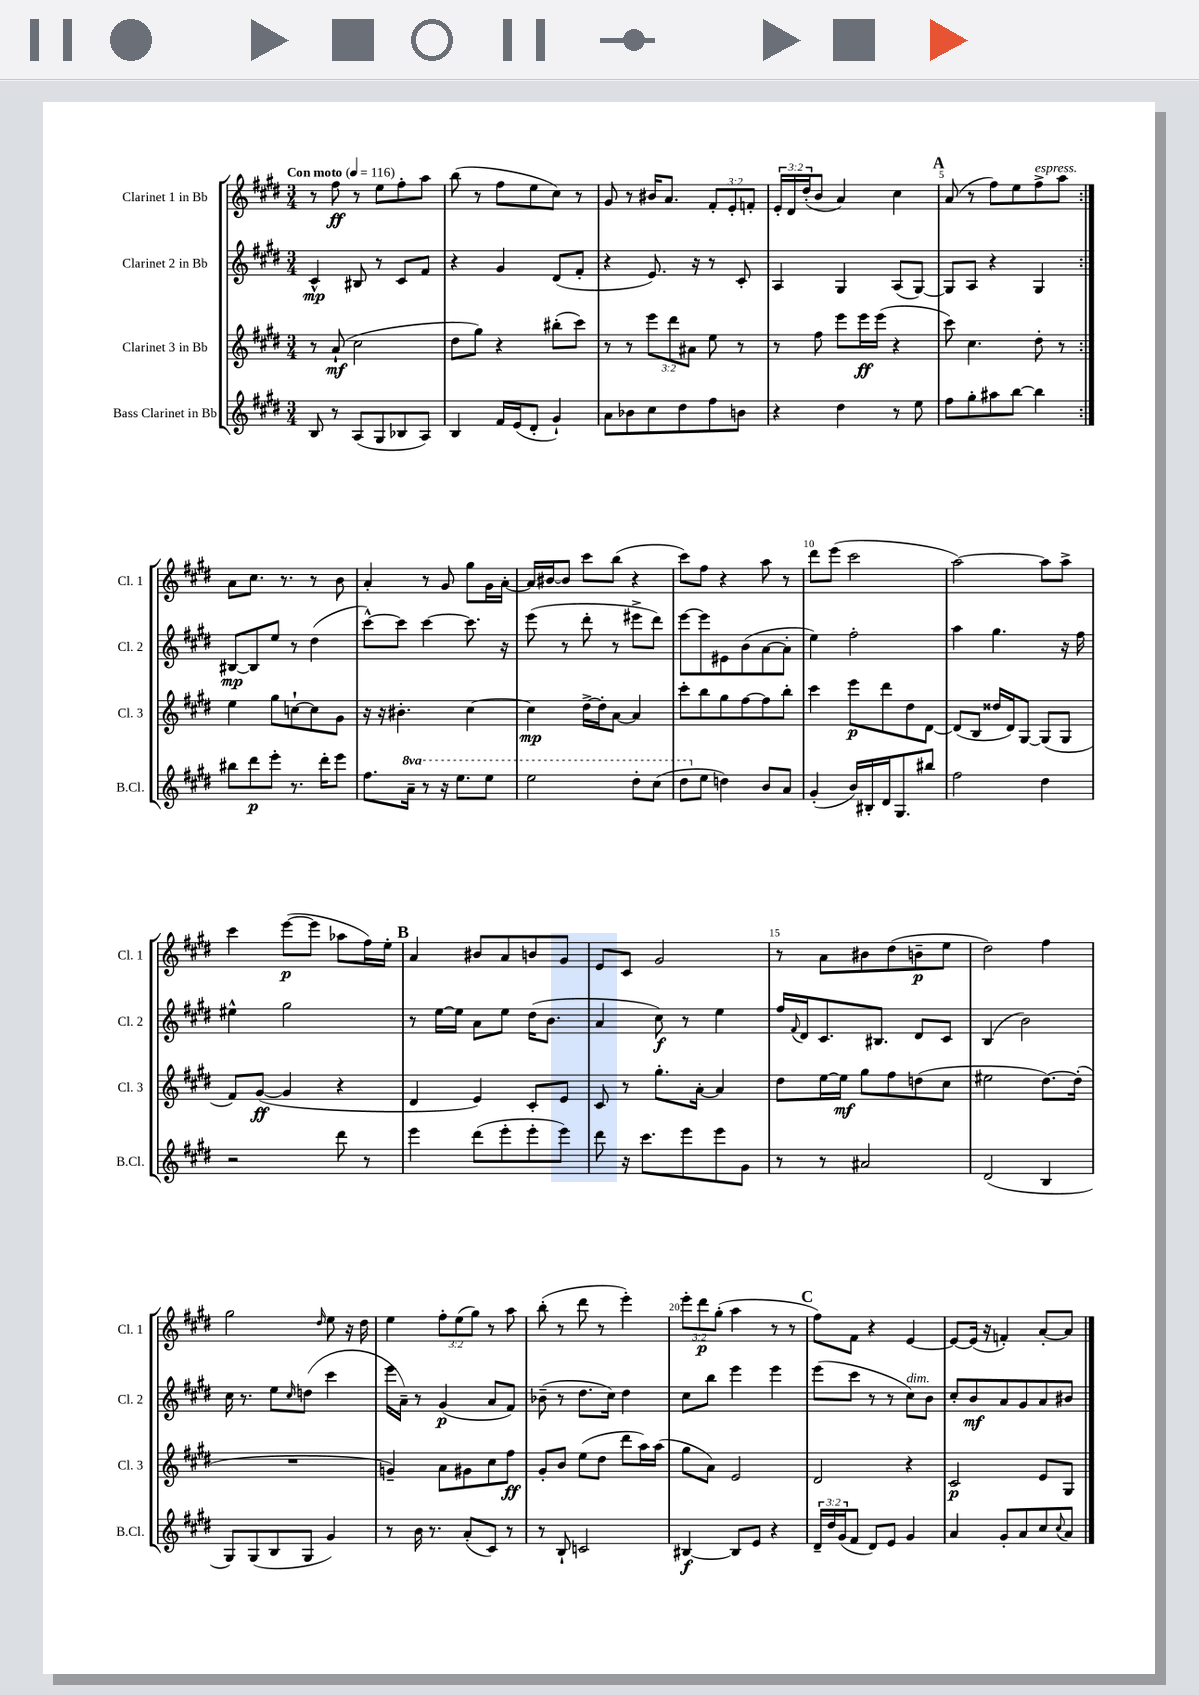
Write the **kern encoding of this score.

**kern	**kern	**kern	**kern
*staff4	*staff3	*staff2	*staff1
*clefG2	*clefG2	*clefG2	*clefG2
*k[f#c#g#d#]	*k[f#c#g#d#]	*k[f#c#g#d#]	*k[f#c#g#d#]
*M3/4	*M3/4	*M3/4	*M3/4
*MM116	*MM116	*MM116	*MM116
8B	8r	4c#^^	8r
8r	(8a`	.	8ff#
(8A	2cc#	8B#	8r
8G#	.	8r	8ee
8B-	.	8c#	8ff#'
8A)	.	8f#	8aa
=	=	=	=
4B	8dd#	4r	(8bb
.	8gg#)	.	8r
16f#	4r	4g#	8ff#
(16e	.	.	.
8d#'	.	.	8ee
4g#`)	(8bb#'	(8d#	8cc#)
.	8ccc#)	8f#'	8r
=	=	=	=
8a	8r	4r	8g#
8b-	8r	.	8r
8cc#	12eee	8.e)	16b#
.	.	.	8.a
.	12ddd#	.	.
8dd#	.	.	.
.	12a#	.	.
.	.	16r	.
8ff#	8ee	8r	12f#'
.	.	.	12e'
8b	8r	8c#'	.
.	.	.	12f'
=	=	=	=
4r	8r	4A	24e'
.	.	.	24d#
.	.	.	(24dd#'
.	8ff#	.	8b
4dd#	8eee	4G#	4a)
.	16eee	.	.
.	(16eee	.	.
8r	4r	(8A	4cc#
8ee	.	[8G#)	.
=	=	=	=
8ff#	8ccc#)	8G#]	(8a
8gg#'	4.cc#	8A	8r
8aa#	.	4r	8ff#)
[8bb	.	.	8ee
4bb]	8dd#'	4G#	8ff#^
.	8r	.	8aa
=:|!	=:|!	=:|!	=:|!
8bb#	4ee	[8B#	8a
8ddd#	.	8B#]	8.cc#
8eee'	8gg#	8ee	.
.	.	.	8.r
8.r	[8cc`	8r	.
.	8cc]	(4dd#	8r
16ddd#'	.	.	.
8eee	8g#	.	8b
=	=	=	=
8.ff#	16r	[8ccc#^^)	4a'
.	16r	.	.
.	4.b#'	8ccc#]	.
16aa~	.	.	.
8r	.	[4ccc#	8r
16r	.	.	8g#
8.eee	.	.	.
.	[4cc#	8.ccc#]	8gg#
8eee	.	.	16g#
.	.	16r	[16a'
=	=	=	=
2eee	4cc#]	(8eee	16a]
.	.	.	[16b#
.	.	8r	8b#]
.	[16dd#^	8ddd#'	8ccc#
.	16dd#']	.	.
.	[8a	8r	(8bb
8ddd#'	4a]	8eee#^	4r
(8ccc#	.	8ddd#)	.
=	=	=	=
8ddd#	8ccc#'	[8eee	8ccc#)
8ee	8bb	8eee]	8ff#
4dd)	8gg#	8e#	4r
.	[8ff#	(8b	.
8b	8ff#]	[8a	8aa
8a	8bb'	8a']	8r
=	=	=	=
(4g#'	4ccc#	4ee)	8ddd#
.	.	.	(8eee
16b)	8eee	2ff#'	2ccc#
16B#'	.	.	.
16d#	8ddd#	.	.
8.G#	.	.	.
.	8dd#	.	.
8bb#	[8d#	.	.
=	=	=	=
2ff#	(8d#]	4aa	[2aa)
.	8B	.	.
.	16dd##	4.gg#	.
.	16d#)	.	.
.	[8G#	.	.
4dd#	(8G#]	.	8aa]
.	8G#	16r	8aa^
.	.	16ff#	.
=	=	=	=
2r	8f#)	4ee#^^	4ccc#
.	([8g#	.	.
.	4g#]	2gg#	([8eee
.	.	.	8eee]
8ddd#	4r	.	8aa-
8r	.	.	16ff#)
.	.	.	16ee'
=	=	=	=
4eee	4d#	8r	4a
.	.	[16ee	.
.	.	16ee]	.
(8ddd#	4e)	8a	8b#
8eee'	.	8ee	8a
8eee'	8c#'	(16dd#	8b
.	.	8.b	.
8eee)	8e	.	8g#
=	=	=	=
8ddd#	8c#	4a	8e
16r	8r	.	8c#
8.ccc#	.	.	.
.	8.gg#'	8cc#)	2g#
8eee	.	8r	.
.	[16a'	.	.
8eee	4a]	4ee	.
8g#	.	.	.
=	=	=	=
8r	8dd#	16ff#	8r
.	.	8qqf#	.
.	.	16d#	.
8r	[16ee	8.c#	8a
.	16ee]	.	.
2a#	8gg#	.	8b#
.	.	8.B#	.
.	8ff#	.	(8dd#
.	(8dd	8d#	8b~
.	8cc#	8c#	8ee
=	=	=	=
(2d#	2ee#	(4B	2dd#)
.	.	2b)	.
4B	[8.dd#)	.	4ff#
.	(16dd#']	.	.
=	=	=	=
8G#)	2.r	16cc#	2gg#
.	.	8.r	.
(8G#	.	.	.
8B	.	8ee	.
.	.	16qqcc#	.
8G#	.	(8dd	.
.	.	.	16qqdd#
4g#)	.	4ccc#	8ee
.	.	.	16r
.	.	.	16dd#
=	=	=	=
8r	4g~)	16eee	4ee
.	.	16a~)	.
16b	.	8r	.
8.r	.	.	.
.	8a	(4g#	12ff#'
.	.	.	(12ee
(8a'	8g#	.	.
.	.	.	12gg#)
8c#)	8cc#	8a	8r
8r	8ff#	8f#)	8aa
=	=	=	=
8r	8g#'	(8b-~	(8bb'
8B`	8b	8r	8r
2c	(8ee	8.dd#	8ddd#
.	8dd#	.	8r
.	.	16cc#)	.
.	8ddd#	4dd#	4eee')
.	16aa)	.	.
.	(16aa	.	.
=	=	=	=
[4B#	8gg#	8cc#	12eee'
.	.	.	12ddd#
.	8a)	8bb	.
.	.	.	(12gg#'
8B#]	2e	4eee	4aa
8e	.	.	.
4r	.	4eee	8r
.	.	.	8r
=	=	=	=
24d#~	2d#	(8eee	8ff#)
24dd#	.	.	.
(24g#	.	.	.
8f#	.	8ccc#	8f#
8d#)	.	8r	4r
8e	.	8r	.
4g#	4r	8cc#)	[4e
.	.	8b	.
=	=	=	=
4a	2c#	8cc#'	8e_
.	.	8b	(16e]
.	.	.	16r
8g#'	.	8a	4f')
8a	.	8g#	.
8cc#	8e	8a	[8a'
8qqcc#	.	.	.
8a	8G#	8b#	8a]
==	==	==	==
*-	*-	*-	*-
